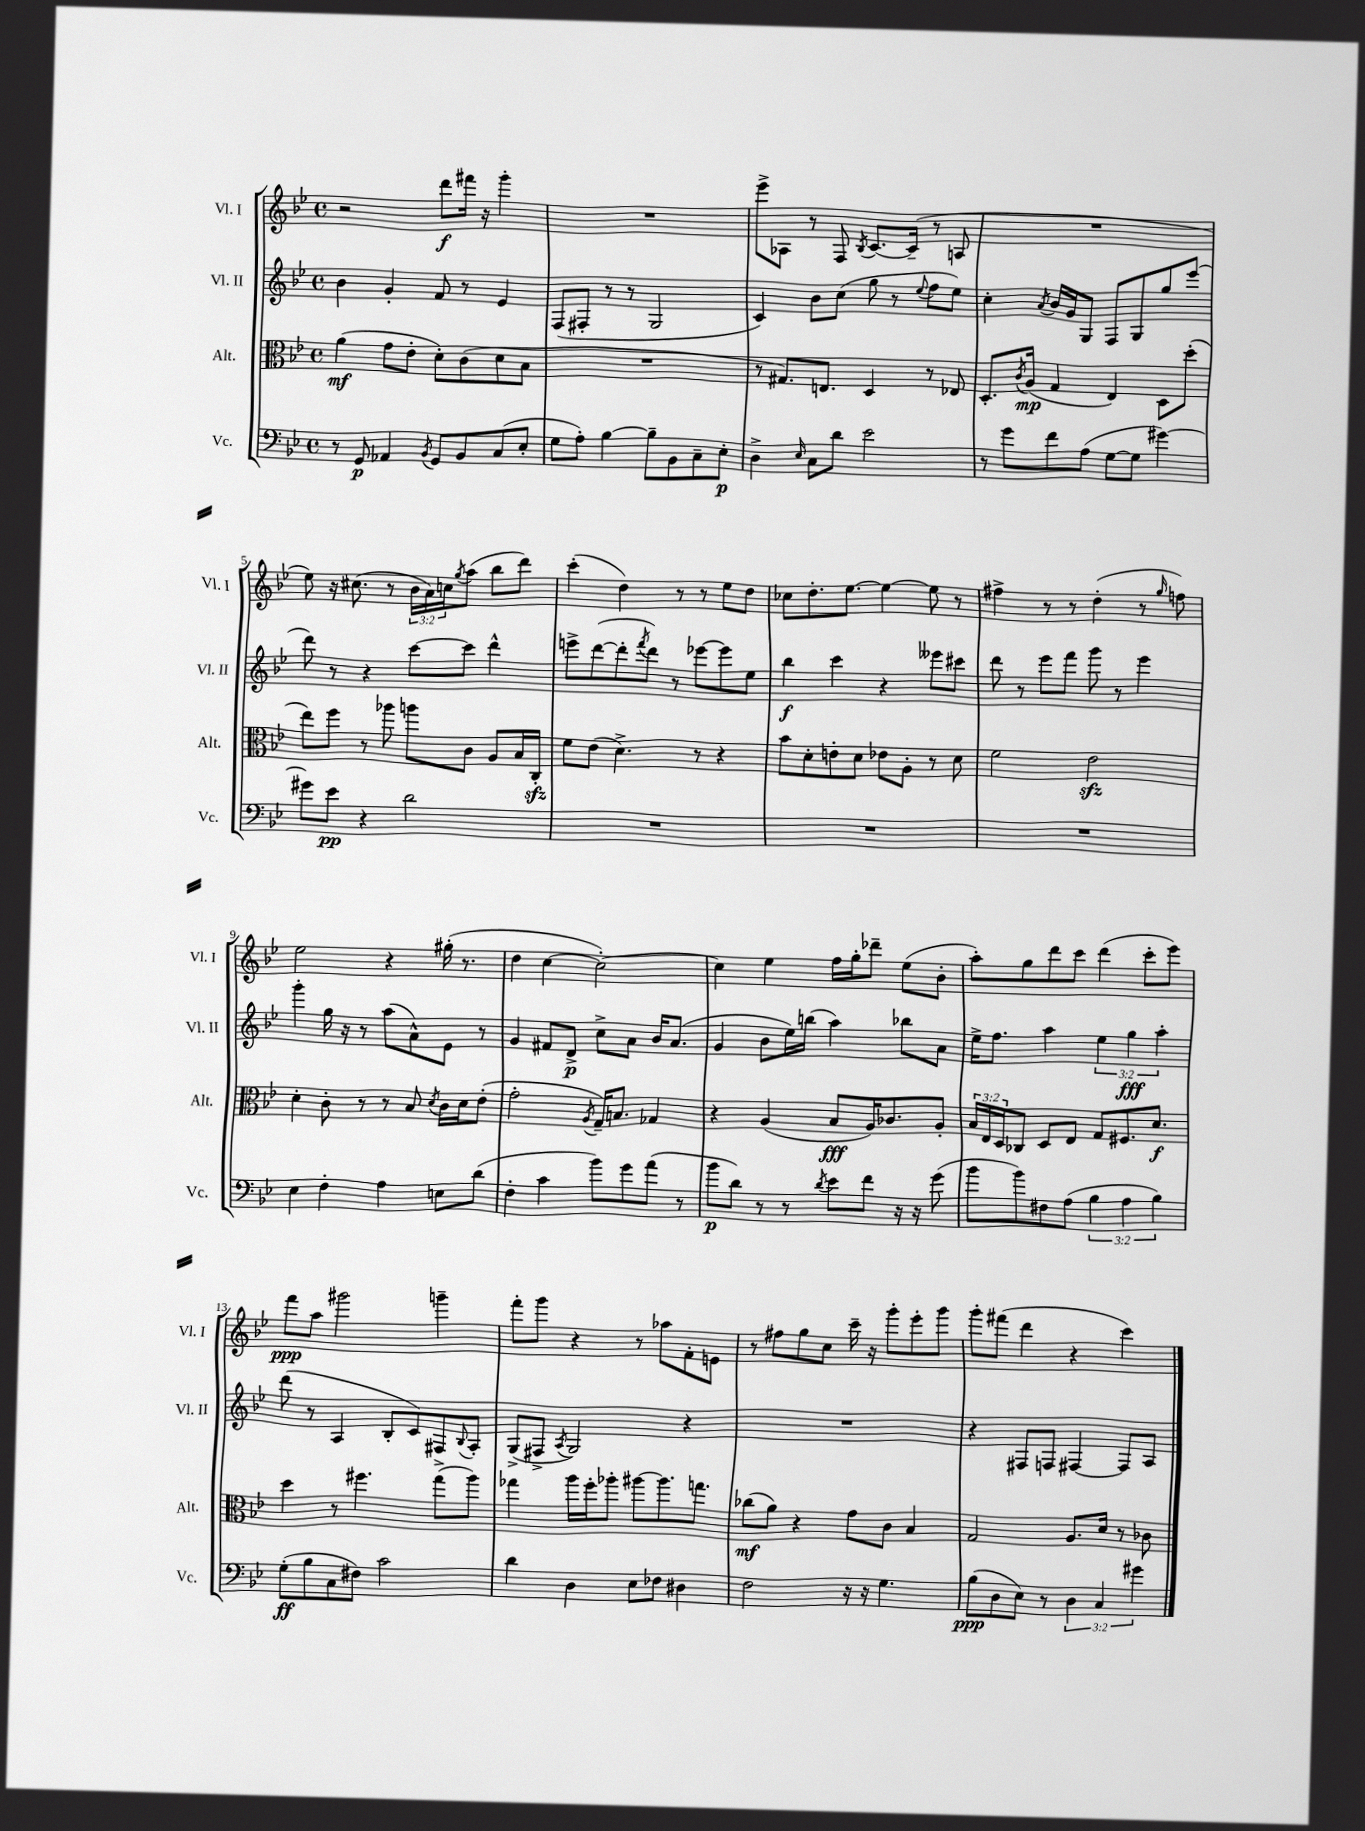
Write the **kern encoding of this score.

**kern	**kern	**kern	**kern
*staff4	*staff3	*staff2	*staff1
*clefF4	*clefC3	*clefG2	*clefG2
*k[b-e-]	*k[b-e-]	*k[b-e-]	*k[b-e-]
*M4/4	*M4/4	*M4/4	*M4/4
*met(c)	*met(c)	*met(c)	*met(c)
8r	(4a\	4b-\	2r
8GG/	.	.	.
4AA-/	8g\L	4g'/	.
.	8e-'\J	.	.
8qBB-/	.	.	.
8GG/L	8d'\L)	8f/	8ddd\L
8BB-/	(8c\	8r	16fff#\Jk
.	.	.	16r
(8C/	8d\	4e-/	4ggg'\
8E-'/J	8B-\J	.	.
=	=	=	=
8G\L	1r	(8F/L	1r
8A'\J)	.	8F#'/J	.
[4B-\	.	8r	.
.	.	8r	.
8B-~\]L	.	2G/	.
8BB-\	.	.	.
8C~\	.	.	.
8E-'\J	.	.	.
=	=	=	=
4D^\	8r	4c/)	8eee-^\L
.	8.G#/L)	.	8A-\J
16qqE-/	.	.	.
8C\L	.	8b-\L	8r
.	8.E/J	.	.
8d\J	.	(8cc\J	8F/
.	.	.	8qB-/
2e-\	4D/	8gg\	[8.c/L
.	.	8r	.
.	.	.	(16c~/]Jk
.	.	8qqee-/	.
.	8r	8ff\L	8r
.	8E-/	8ee-\J)	8A/
=	=	=	=
8r	8.D'/L	4cc'\	1r
8g\L	.	.	.
.	8qc/	.	.
.	(16A/Jk	.	.
.	.	8qa/	.
8f\	4G/	16b-/LL	.
.	.	16g/J	.
(8A\J	.	8G/J	.
[8G\L	4E-/)	8F/L	.
8G\]J	.	8G/	.
[4g#\)	8D\L	8gg/	.
.	(8dd'\J	(8eee-/J	.
=	=	=	=
8g#\]L	8ee-\L)	8ddd\)	8ee-\)
8e-\J	8ff\J	8r	16r
.	.	.	(8.cc#\
4r	8r	4r	.
.	8aa-\	.	8r
2d\	8aa\L	[8ccc\L	24b-\LL
.	.	.	24a\)
.	.	.	24cc\J
.	.	.	8qgg/
.	8c\J	8ccc\]J	(8aa\J
.	8A/L	4ddd^^\	8bb-\L
.	16B-/L	.	8ddd\J)
.	16C'/JJ	.	.
=	=	=	=
1r	8f\L	8eee^\L	(4ccc'\
.	(8e-\J	([8ddd\	.
.	4.d^\)	8ddd'\]	4dd\)
.	.	8qfff/	.
.	.	8ddd\J)	.
.	.	8r	8r
.	8r	[8eee-\L	8r
.	4r	8eee-\]	8ee-\L
.	.	8ee-\J	8dd\J
=	=	=	=
1r	8b-\L	4bb-\	8cc-\L
.	8d'\	.	8.dd'\
.	8e'\	4ccc\	.
.	.	.	[8.ee-\J
.	8d\J	.	.
.	8e-\L	4r	4ee-\_
.	8A'\J	.	.
.	8r	8eee--\L	8ee-\]
.	8d\	8ccc#\J	8r
=	=	=	=
1r	2f\	8ddd\	4ff#^\
.	.	8r	.
.	.	8eee-\L	8r
.	.	8fff\J	8r
.	2e-\	8ggg\	(4dd'\
.	.	8r	.
.	.	4eee-\	8r
.	.	.	16qqgg/
.	.	.	8ff\)
=	=	=	=
4E-\	4d'\	4ggg'\	2ee-\
4F'\	8c'\	16gg\	.
.	.	16r	.
.	8r	8r	.
4A\	8r	(8aa\L	4r
.	8B-/	8a^^\)	.
.	8qd/	.	.
8E\L	16c\LL	8e-\J	(16gg#'\
.	16d\J	.	8.r
(8d\J	(8e-'\J	8r	.
=	=	=	=
4F'\	2g'\	4g/	4dd\
4c\	.	8f#/L	[4cc\
.	.	8d^/J	.
.	8qA/	.	.
8b-\L)	16G~/LK)	8cc^\L	2cc'\_)
.	8.B/J	.	.
8g\	.	8a\J	.
(8a\J	4G-/	16b-/LK	.
.	.	(8.a/J	.
8r	.	.	.
=	=	=	=
8b-\L	4r	4g/	4cc\]
8d\J)	.	.	.
8r	(4A/	8b-\L	4ee-\
8r	.	16ee-\L)	.
.	.	(16bb\JJ	.
8qd/	.	.	.
8e-\L	8B-/L	4aa\)	16ff\LL
.	.	.	16gg'\J
8f\J	16A/K)	.	8ddd-~\J
.	8.c-/	.	.
16r	.	8bb-\L	(8ee-\L
16r	.	.	.
(8g\	8A'/J	8a\J	8b-'\J
=	=	=	=
8b-\L	24B-/LL	16ee-^\LK	8aa'\L)
.	24E-/	.	.
.	.	8.ff\J	.
.	24D/J	.	.
8b-\)	8C-/J	.	8gg\
8F#\	8D/L	4aa\	8ddd\
(8A\J	8E-/J	.	8ccc\J
6B-\	8G/L	6ee-\	(4ddd\
.	8.F#/	.	.
6A\	.	6gg\	.
.	.	.	8ccc'\L
.	8.d/J	.	.
6B-\)	.	6aa'\	.
.	.	.	8eee-\J)
=	=	=	=
(8G'\L	4dd\	(8ddd\	8fff\L
8B-\	.	8r	8aa\J
8C\	8r	4A/	2ggg#\
8F#\J)	4.ff#\	.	.
2c\	.	8B-'/L	.
.	.	8c/)	.
.	(8gg^\L	8F#/	4ggg~\
.	.	8qqB-/	.
.	8aa\J)	8A'/J	.
=	=	=	=
4d\	4gg-\	(8G^/L	8fff'\L
.	.	8F#^/J	8ggg\J
.	.	8qA/	.
4D\	16aa\LL	2G/)	4r
.	16ff'\J	.	.
.	8aa-'\J	.	.
8E-\L	[8aa#\L	.	8r
8F-\J	8.aa#\]	.	8aa-\L
4D#\	.	4r	8f'\
.	8.gg\J	.	.
.	.	.	8e\J
=	=	=	=
2F\	(8cc-\L	1r	8r
.	8a\J)	.	8ff#\L
.	4r	.	8gg\
.	.	.	8cc\J
16r	8g\L	.	16ccc~\
16r	.	.	16r
4.G\	8c\J	.	8ggg'\L
.	4B-/	.	8eee-'\
.	.	.	8ggg\J
=	=	=	=
(8B-\L	2G/	4r	8ggg'\L
8D\	.	.	(8fff#\J
8E-\J)	.	8F#/L	4ddd\
8r	.	8F/J	.
6D\	8.A/L	[4F#/	4r
6C/	.	.	.
.	16d/Jk	.	.
.	8r	8F#/]L	4ccc\)
6g#\	.	.	.
.	8c-\	8A/J	.
==	==	==	==
*-	*-	*-	*-
